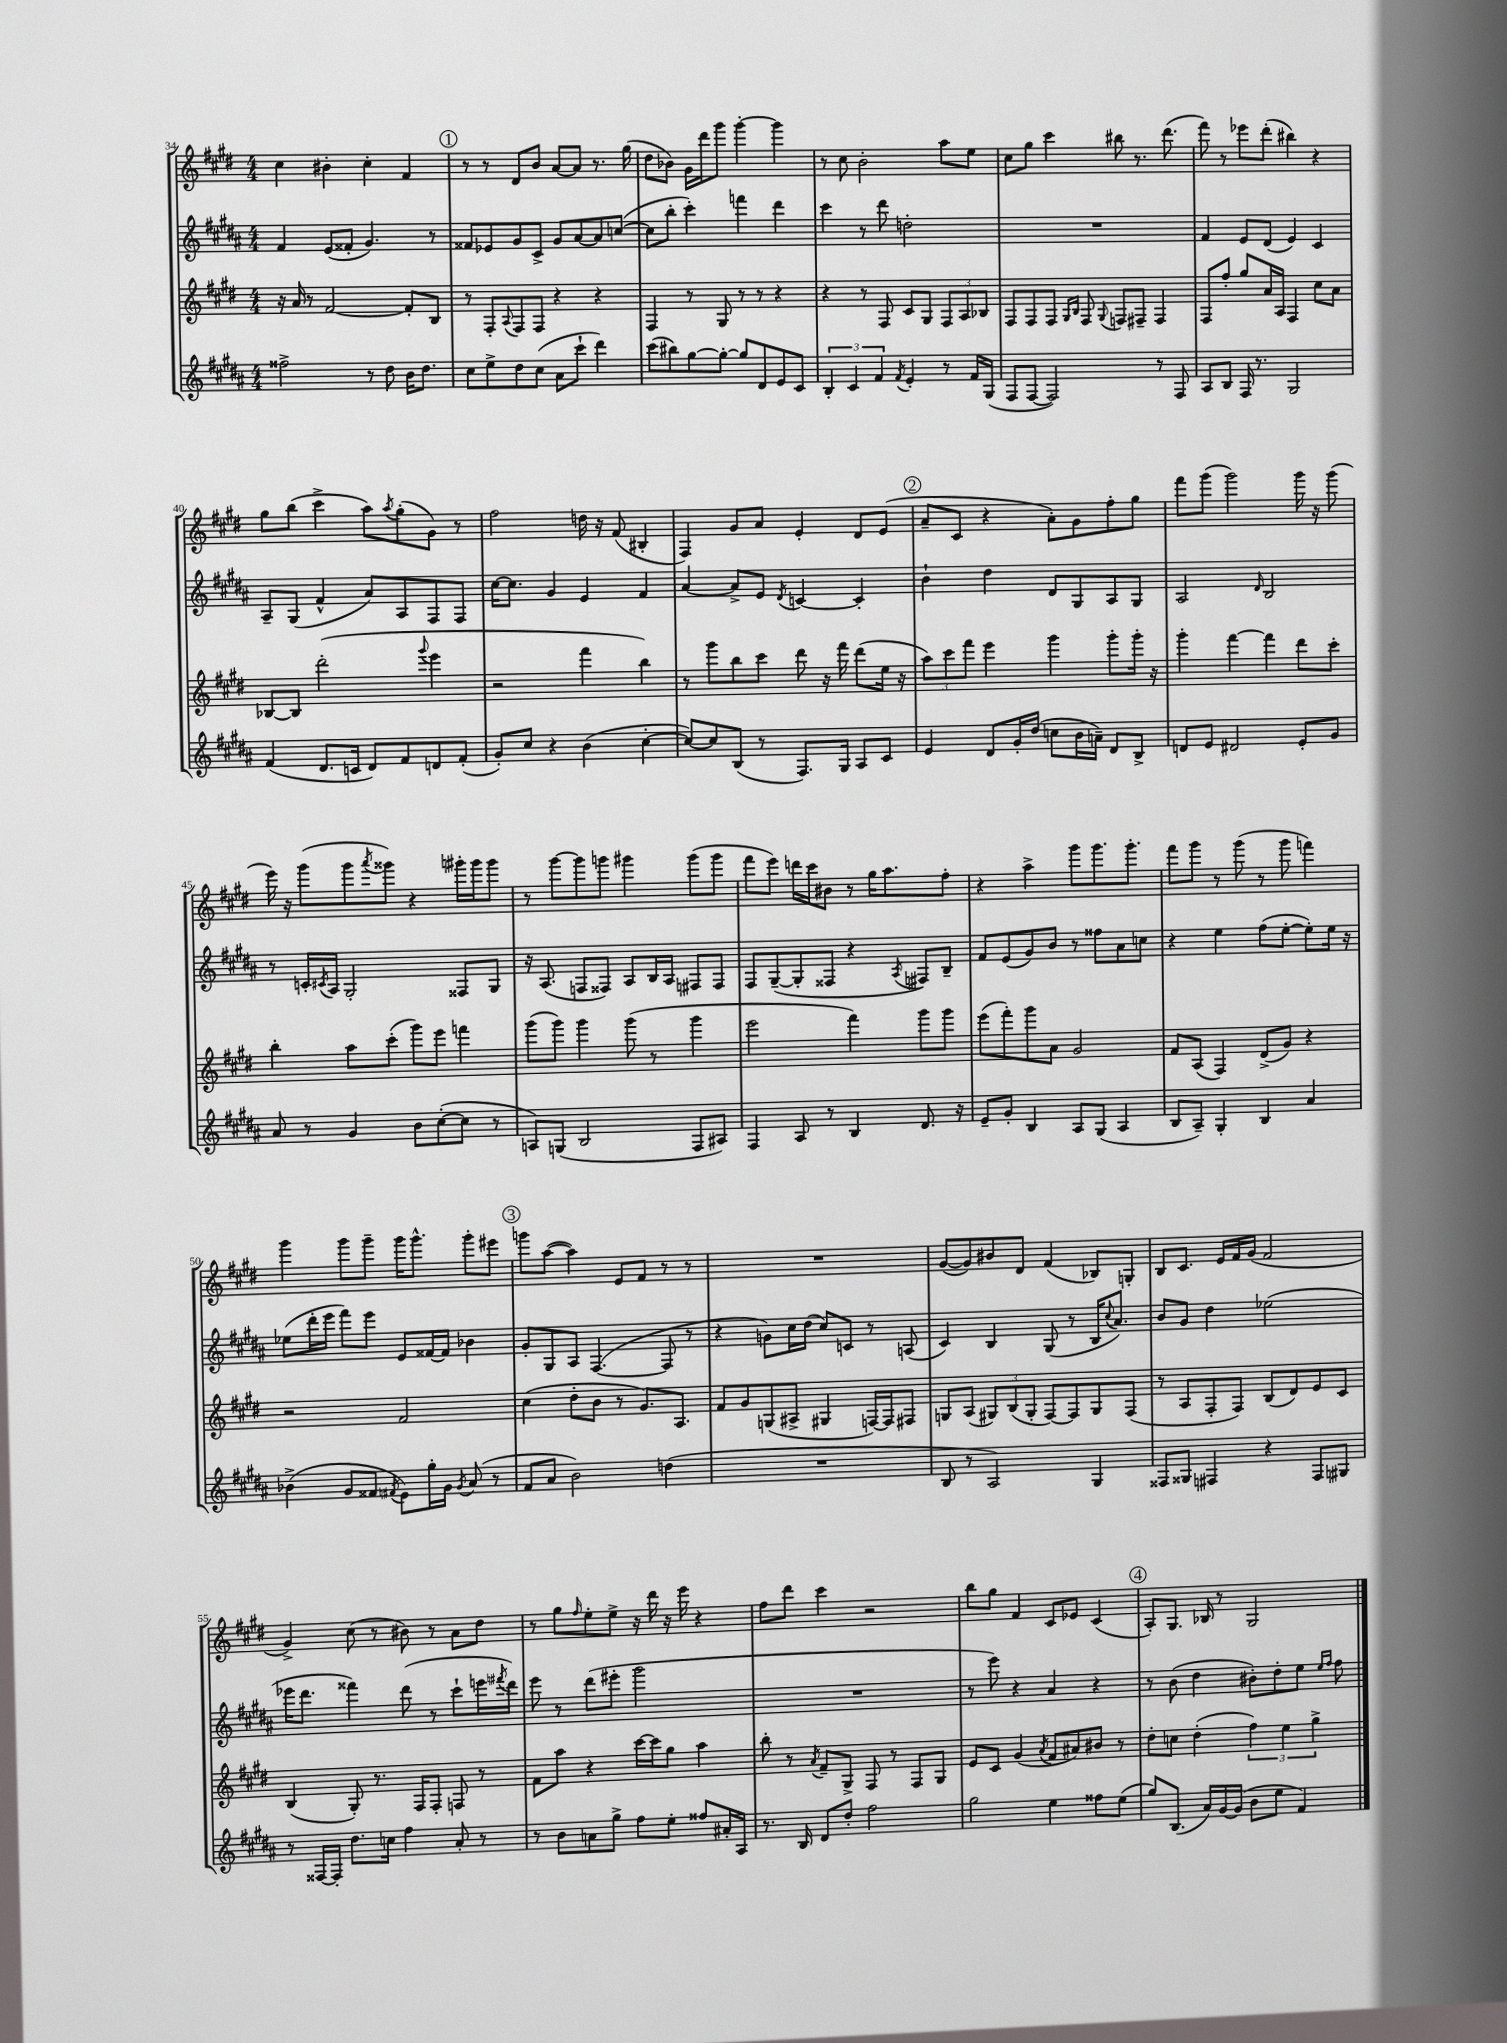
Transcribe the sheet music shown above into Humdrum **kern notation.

**kern	**kern	**kern	**kern
*staff4	*staff3	*staff2	*staff1
*clefG2	*clefG2	*clefG2	*clefG2
*k[f#c#g#d#a#]	*k[f#c#g#d#]	*k[f#c#g#d#a#]	*k[f#c#g#d#]
*M4/4	*M4/4	*M4/4	*M4/4
2ff##^	16r	4f#	4cc#
.	16a	.	.
.	8r	.	.
.	[2f#	(8e	4b#'
.	.	8f##'	.
8r	.	4.g#)	4cc#'
8dd#	.	.	.
16b	8f#']	.	4f#
8.dd#	.	.	.
.	8B	8r	.
=	=	=	=
8cc#	8r	8f##	8r
8ee^	8F#'	8e-	8r
.	8qqA	.	.
8dd#	8F#	8g#	8d#
(8cc#	8F#	8c#^	8b
8a#	4r	8g#	[8a
8ccc#`	.	[8a#	8a]
4ddd#)	4r	8a#]	8.r
.	.	([8cc	.
.	.	.	(16gg#
=	=	=	=
(8ccc#	4F#	8cc]	8dd#
8bb#)	.	8bb'	8b-)
[8gg#	8r	4ccc#')	16g#
.	.	.	16ddd#
8gg#'_	8G#	.	8ggg#
8gg#]	8r	4fff	[4ggg#'
8d#	8r	.	.
8e	4r	4ddd#	4ggg#]
8c#	.	.	.
=	=	=	=
6B'	4r	4ccc#	8r
.	.	.	8cc#
6c#	.	.	.
.	8r	8r	2b'
6f#	.	.	.
.	8F#	8ddd#	.
8qf#	.	.	.
4e'	8c#	2dd'	.
.	8G#	.	.
8r	12F#	.	8aa
.	12A	.	.
16f#	.	.	8ee
.	12B-	.	.
(16G#	.	.	.
=	=	=	=
8F#	8F#	1r	8cc#
[8F#	8F#	.	8gg#
2F#])	8F#	.	4ccc#
.	16qqG#	.	.
.	16qqB	.	.
.	8F#	.	.
.	8qqG#	.	.
.	8F	.	8bb#
.	8F#~	.	8.r
8r	4F#	.	.
.	.	.	(8.ddd#
8F#	.	.	.
=	=	=	=
8A#	8F#	4f#	8fff#)
8B	8ff#'	.	8r
16F#	8gg#	8e	8eee-
8.r	.	.	.
.	16a	(8d#	(8ddd#'
.	16A	.	.
2G#	4F#	4e)	4bb#)
.	8cc#	4c#	4r
.	8a	.	.
=	=	=	=
(4f#	[8B-	8A#~	8gg#
.	8B-]	(8G#	(8bb
8.d#	(2ddd#'	4f#^^	4ccc#^
16c	.	.	.
8d#)	.	8a#)	8aa)
.	.	.	8qaa
8f#	.	8A#	(8gg#'
.	8qqggg#	.	.
8d	4eee	8F#	8g#)
(8f#'	.	8F#	8r
=	=	=	=
8g#')	2r	[16cc#	2ff#
.	.	8.cc#]	.
8cc#	.	.	.
4r	.	4g#	.
(4b	4fff#	4e	16dd
.	.	.	16r
.	.	.	(8f#
[4cc#'	4bb)	4f#	4B#'
=	=	=	=
8cc#_)	8r	[4a#	4F#)
8cc#]	8ggg#	.	.
(8B	8bb	8a#^]	8g#
8r	8ccc#	8e	8a
.	.	8qd#	.
8.F#)	8ddd#	[4c	4e'
.	16r	.	.
16G#	16fff#	.	.
8A#	(8ddd#	4c']	8d#
8c#	16ee	.	(8e
.	16r	.	.
=	=	=	=
4e	12aa)	4b`	8a~
.	12ccc#	.	.
.	.	.	8c#
.	12fff#	.	.
8d#	4eee	4dd#	4r
16g#'	.	.	.
(16dd#	.	.	.
8cc	4ggg#	8d#	8a')
16b	.	8G#	8g#
16a~)	.	.	.
8d#	8ggg#'	8A#	8ff#'
8B^	16ggg#'	8G#	8gg#
.	16r	.	.
=	=	=	=
8d	4ggg#'	2A#	8fff#
8e	.	.	(8ggg#
2d#	[4fff#	.	2ggg#)
.	.	16qqd#	.
.	4fff#]	2B	.
8e'	8ddd#	.	16ggg#
.	.	.	16r
8g#	8ccc#'	.	(8ggg#
=	=	=	=
8a#	4bb'	8r	16eee)
.	.	.	16r
8r	.	16c'	(8ggg#
.	.	8qc#	.
.	.	16A#	.
4g#	8aa	2G#'	8ggg#
.	.	.	8qaaa
.	(8ccc#'	.	8ggg##)
8b	8ggg#)	.	4r
([8cc#'	8eee	.	.
8cc#]	4fff	8F##	16ggg#'
.	.	.	16ggg#
8r	.	8G#	8ggg#
=	=	=	=
8A)	(8ggg#	16r	8r
.	.	(8.A#	.
(8G	8ggg#)	.	[8ggg#
2B	4ggg#	8F	8ggg#]
.	.	8F##)	8ggg
.	(8ggg#	8A#	4ggg#
.	8r	16B	.
.	.	16A#	.
8F#	4ggg#	8F#	(8ggg#
8A#)	.	8F#	8ggg#
=	=	=	=
4F#	2eee	8F#	8fff#
.	.	([8G#~	8eee)
8A#	.	8G#']	16ddd
.	.	.	16ccc#
8r	.	8F##	8b#
4B	4fff#)	4r	8r
.	.	.	16gg#
.	.	.	8.aa
.	.	8qA#	.
8.d#	8ggg#	8F#)	.
.	8ggg#	8B~	8ff#'
16r	.	.	.
=	=	=	=
8e~	(8eee	8f#	4r
8g#'	8fff#')	(8e	.
4B	8ggg#	8g#)	4aa^
.	8a	8b	.
8A#	2g#	8r	8ggg#
(8G#	.	8ff##	8.ggg#
4A#	.	8a#	.
.	.	.	8.ggg#'
.	.	8cc	.
=	=	=	=
8B	8f#	4r	8fff#
8A#~)	(8A	.	8ggg#
4G#'	4F#)	4ee	8r
.	.	.	(8ggg#
4B	(8d#^	(8ff#	8r
.	8g#)	[8ee'	8ggg#
4a#	4r	8ee'])	4fff)
.	.	16ee	.
.	.	16r	.
=	=	=	=
(4b-^	2r	(8ee-	4ggg#
.	.	16ddd#'	.
.	.	16eee	.
8g#	.	8fff#)	8ggg#
8f##	.	8eee	8ggg#~
8qf#	.	.	.
8e)	2f#	8e	16ggg#
.	.	.	8.ggg#^^
16gg#'	.	[16f##	.
16g#	.	16f##]	.
8qg#	.	.	.
(8a#	.	4b-	8ggg#'
8r	.	.	8eee#
=	=	=	=
8f#	(4cc#	8g#'	8ggg
8a#	.	8G#	([8aa
2b)	8dd#'	8A#	4aa])
.	8b	([4.F#	.
.	8r	.	8e
.	8.g#)	.	8f#
(4dd	.	8F#]	8r
.	8.A	.	.
.	.	8r	8r
=	=	=	=
1r	8f#	4r	1r
.	8g#	.	.
.	(8G	8g)	.
.	8A#^	16cc#	.
.	.	(16dd#	.
.	4G#	8cc#)	.
.	.	8c	.
.	[16F)	8r	.
.	16F]	.	.
.	8F#	(8A	.
=	=	=	=
8B	8G	4c#)	([8g#
8r	(8A	.	8g#])
2A#)	12G#)	4B	8b#
.	(12B	.	.
.	.	.	8d#
.	12G#'	.	.
.	[8F#)	(8G#	(4f#
.	8F#]	8r	.
4G#	8G#	16B	8B-)
.	.	8qqcc#	.
.	.	8.a#)	.
.	(8F#	.	8G'
=	=	=	=
8F##	8r	8b	8B
8G##	8A	8g#	8.c#
4F#	8F#'	4dd#	.
.	.	.	16e
.	8F#)	.	16f#
.	.	.	(16g#
4r	(8B	(2ee-	2f#
.	8d#)	.	.
8F#	8e	.	.
8G#	8c#	.	.
=	=	=	=
8r	(4B	16eee-	4g#^)
.	.	8.ddd#	.
[16F##	.	.	.
16F##']	.	.	.
8.dd#	8G#')	4fff##)	(8cc#
.	8.r	.	8r
16cc	.	.	.
4ff#	.	(8ddd#	8b#)
.	16F#	.	.
.	8F#'	8r	8r
8a#'	8F	8ccc#`	8a
8r	8r	16eee	8dd#
.	.	8qfff#	.
.	.	16ddd#)	.
=	=	=	=
8r	8f#	8eee	8r
8b	8aa	8r	8gg#
.	.	.	16qqff#
8a	4r	(8ddd#	8ee'
8gg#^	.	8eee#'	8ee^
8ff#	[16ccc#	2ggg#	16r
.	16ccc#]	.	16ddd#
8ee'	8gg#	.	16r
.	.	.	16eee
8ff##	4aa	.	4r
16a#'	.	.	.
16A#	.	.	.
=	=	=	=
8.r	8bb'	1r	8ff#
.	8r	.	8ddd#
16B	.	.	.
.	8qa	.	.
8d#	8f#~	.	4ccc#
8dd#'	8G#^	.	.
2ff#	8F#	.	2r
.	8r	.	.
.	8F#	.	.
.	8G#	.	.
=	=	=	=
2gg#	8e	8r	8bb
.	8c#	8eee)	8gg#
.	(4g#	4r	4f#
.	8qa	.	.
4ee	8f#	4a#	8c#
.	8a#)	.	8e-
8ff##	8b#	4r	(4c#
(8ee	8r	.	.
=	=	=	=
8gg#)	8dd#'	8r	8A')
(8.B	8cc	(8b	8.G#
.	(4dd#'	4dd#	.
16a#)	.	.	16B-
[16g#	.	.	8r
(16g#]	.	.	.
8b	6ff#)	8b#')	2G#
8ee	.	8dd#'	.
.	6ee	.	.
4f#)	.	8ee	.
.	6gg#^	.	.
.	.	16qqee	.
.	.	16qqff#	.
.	.	8ff#	.
==	==	==	==
*-	*-	*-	*-
